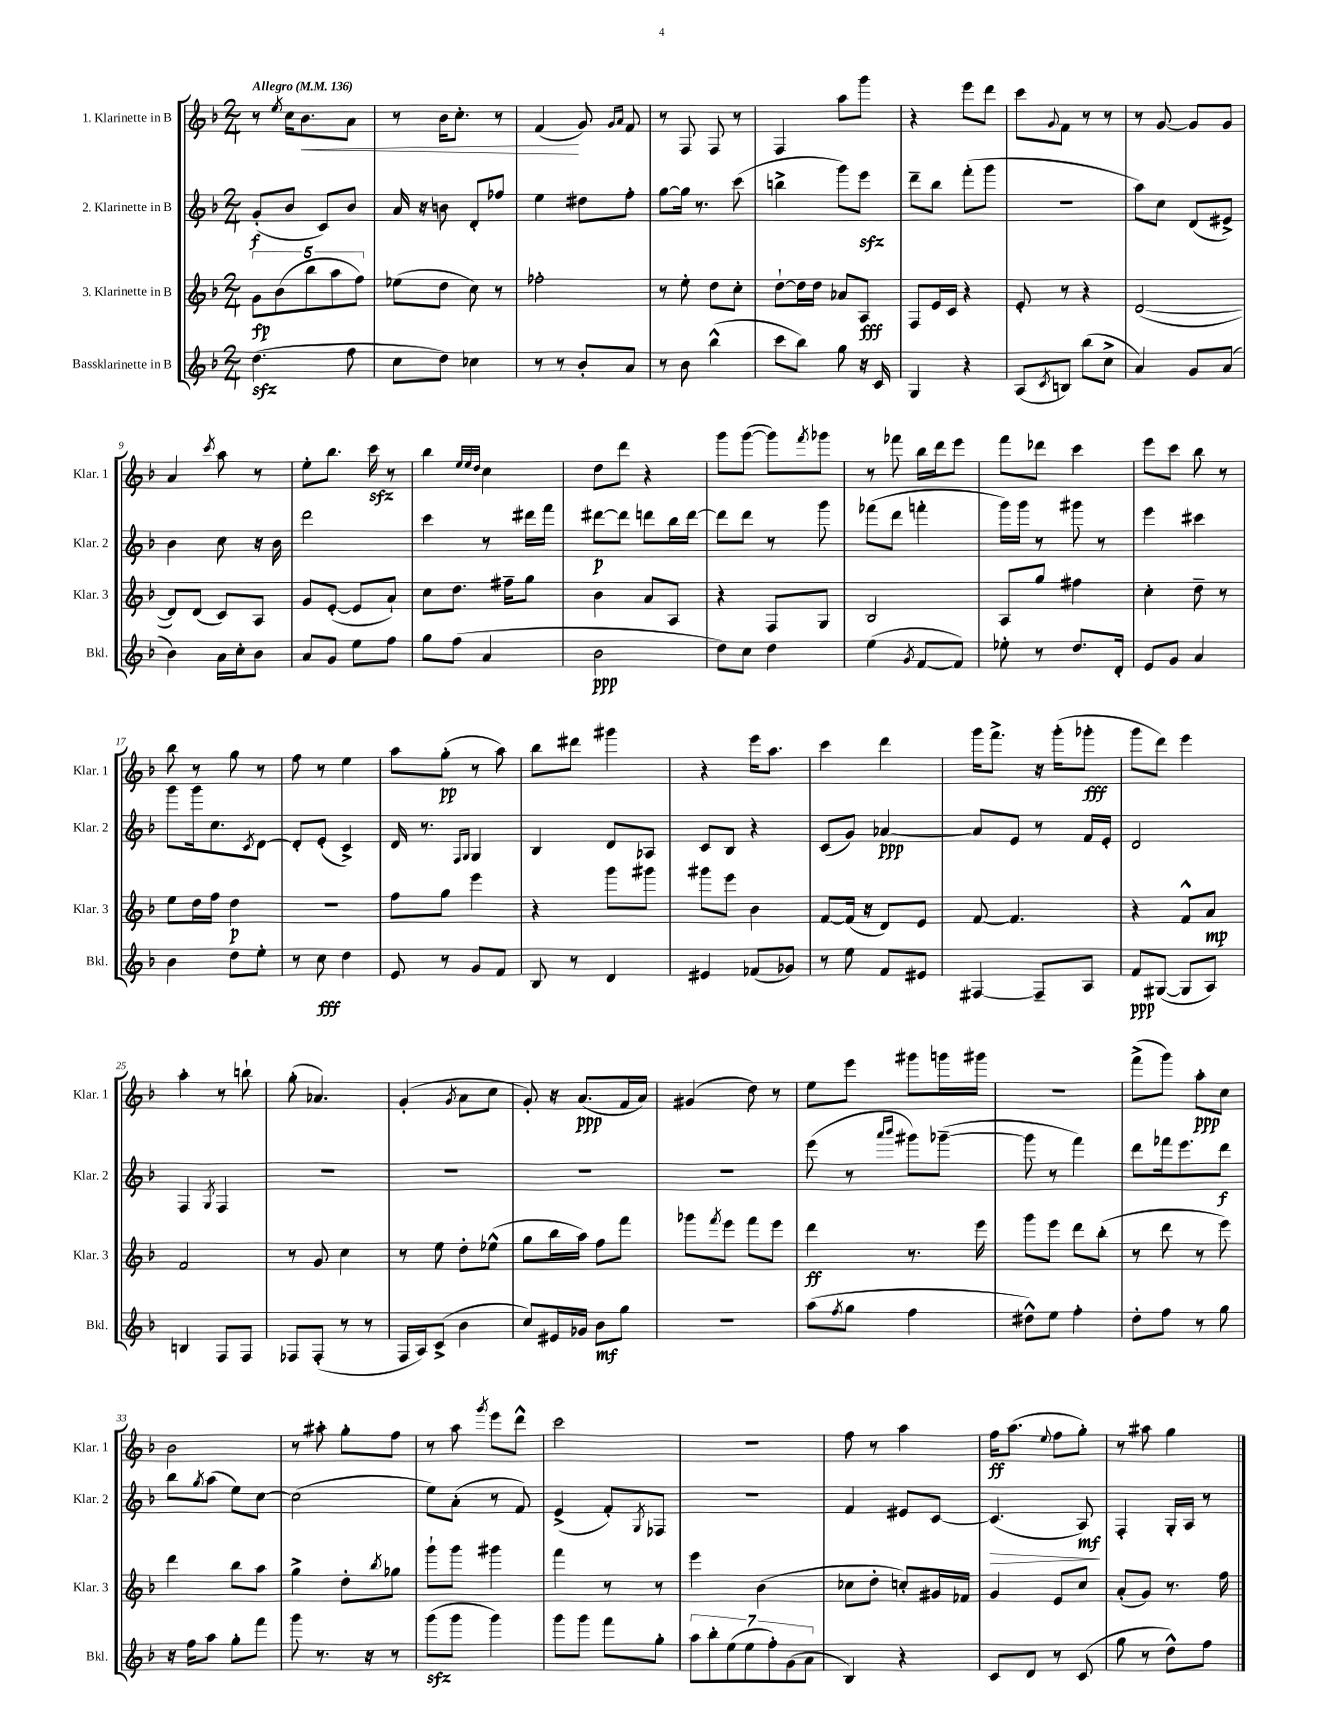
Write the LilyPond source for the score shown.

<<
\new StaffGroup <<
\new Staff = "s0" \with { instrumentName = "1. Klarinette in B" shortInstrumentName = "Klar. 1" } {
    \clef treble \key f \major \numericTimeSignature \time 2/4 \tempo "Allegro" 4 = 136
    r8 \acciaccatura { e''8 } c''16 bes'8.\< a'8 |
    r8 bes'16 c''8.-. r8 |
    f'4\!( g'8) \grace { g'16 a'16 } f'8 |
    r8 f8 f8 r8 |
    f4 a''8 g'''8 |
    r4 e'''8 d'''8 |
    c'''8 \appoggiatura { g'8 } f'8 r8 r8 |
    r8 g'8~ g'8 g'8 |
    a'4 \acciaccatura { c'''8 } a''8 r8 |
    e''8-. bes''8. c'''16\sfz r8 |
    bes''4 \grace { e''32 e''32 d''32 } c''4 |
    d''8 d'''8 r4 |
    g'''8 g'''8~( g'''8) \acciaccatura { f'''8 } ges'''8 |
    r8 fes'''8 bes''16 d'''16 e'''8 |
    f'''8 des'''8 c'''4 |
    e'''8 c'''8 bes''8 r8 |
    bes''8 r8 g''8 r8 |
    f''8 r8 e''4 |
    a''8 g''8-.\pp( r8 a''8) |
    bes''8 dis'''8 gis'''4 |
    r4 e'''16 a''8. |
    c'''4 d'''4 |
    g'''16 f'''8.-> r16 g'''16-.( ges'''8-.\fff |
    g'''8 d'''8) e'''4 |
    a''4-. r8 b''8-! |
    g''8-.( aes'4.) |
    g'4-.( \acciaccatura { g'8 } a'8 c''8 |
    g'8-.) r16 a'8.\ppp( f'16 a'16) |
    gis'4( d''8) r8 |
    e''8 e'''8 gis'''8 g'''16 gis'''16 |
    r2 |
    f'''8->( g'''8) a''8-.\ppp c''8 |
    bes'2 |
    r8 ais''8-. g''8-. f''8 |
    r8 a''8 \acciaccatura { g'''8 } e'''8 d'''8-^ |
    c'''2 |
    r2 |
    f''8 r8 a''4 |
    f''16\ff a''8.( \appoggiatura { e''8 } f''8 g''8-.) |
    r8 ais''8 g''4 \bar "|." |
}
\new Staff = "s1" \with { instrumentName = "2. Klarinette in B" shortInstrumentName = "Klar. 2" } {
    \clef treble \key f \major \numericTimeSignature \time 2/4
    g'8-.\f( bes'8 c'8) bes'8 |
    a'16 r16 b'8 d'8-. fes''8 |
    e''4 dis''8 f''8-. |
    g''8~ g''16 r8. c'''8( |
    b''4-> g'''8) e'''8\sfz |
    d'''8-- bes''8 f'''8-.( g'''8 |
    r2 |
    a''8) c''8 d'8( eis'8->) |
    bes'4 c''8 r16 bes'16 |
    d'''2 |
    c'''4 r8 dis'''16 f'''16 |
    dis'''8~\p dis'''8 d'''8 bes''16 d'''16~ |
    d'''8 d'''8 r8 g'''8 |
    fes'''8( d'''8 f'''4-. |
    g'''16) g'''16 r8 gis'''8 r8 |
    e'''4 cis'''4 |
    g'''8 g'''16 c''8. \acciaccatura { c'8 } d'8~ |
    d'8-. e'8-.( c'4->) |
    d'16 r8. \grace { f16 g16 } g4 |
    bes4 d'8 aes8 |
    c'8 bes8 r4 |
    c'8( g'8) aes'4~\ppp |
    aes'8 e'8 r8 f'16 e'16-. |
    d'2 |
    f4 \acciaccatura { g8 } f4 |
    R2 |
    R2 |
    R2 |
    R2 |
    e'''8( r8 \grace { a'''16 bes'''16 } gis'''8) ges'''8~--( |
    ges'''8 r8 f'''4) |
    d'''8 fes'''16 e'''8. d'''8\f |
    bes''8 \acciaccatura { g''8 } a''8( e''8) c''8~ |
    c''2( |
    e''8) a'8-.( r8 f'8) |
    e'4->( f'8-.) \acciaccatura { g8 } fes8 |
    r2 |
    f'4 eis'8 c'8~ |
    c'4.\>( a8\mf\!) |
    f4-. g16-. a16 r8 \bar "|." |
}
\new Staff = "s2" \with { instrumentName = "3. Klarinette in B" shortInstrumentName = "Klar. 3" } {
    \clef treble \key f \major \numericTimeSignature \time 2/4
    \tuplet 5/4 { g'8\fp bes'8( bes''8 a''8 f''8) } |
    ees''8( d''8 c''8) r8 |
    fes''2-. |
    r8 e''8-. d''8 c''8-. |
    d''8~-! d''16 d''16 aes'8 a8\fff |
    f8 e'16 c'16 r4 |
    e'8-. r8 r4 |
    d'2~( |
    d'8) d'8( c'8) a8 |
    g'8 e'8~-.( e'8 a'8-!) |
    c''8 d''8. fis''16-- g''8 |
    bes'4 a'8 a8 |
    r4 f8 g8 |
    bes2 |
    a8 g''8 fis''4 |
    c''4-. d''8-- r8 |
    e''8 d''16 f''16 d''4\p |
    R2 |
    f''8 g''8 e'''4 |
    r4 g'''8 gis'''8 |
    gis'''8 e'''8 bes'4 |
    f'8~ f'16( r16 d'8) e'8 |
    f'8~ f'4. |
    r4 f'8-^ a'8\mp |
    f'2 |
    r8 g'8 c''4 |
    r8 e''8 d''8-. ees''8-^( |
    g''8 bes''16 a''16) f''8 f'''8 |
    ges'''8 \acciaccatura { f'''8 } e'''8 f'''8 e'''8 |
    d'''4\ff r8. e'''16 |
    g'''8 e'''8 d'''8 bes''8-.( |
    r8 d'''8 r8 e'''8) |
    d'''4 bes''8 a''8 |
    g''4-> d''8-. \acciaccatura { bes''8 } ges''8 |
    g'''8-! g'''8 gis'''4 |
    f'''4 r8 r8 |
    e'''4 bes'4( |
    ces''8 d''8-. c''8-.) gis'16 fes'16 |
    g'4 e'8 c''8 |
    a'8-.( g'8) r8. f''16 \bar "|." |
}
\new Staff = "s3" \with { instrumentName = "Bassklarinette in B" shortInstrumentName = "Bkl." } {
    \clef treble \key f \major \numericTimeSignature \time 2/4
    d''4.\sfz( f''8 |
    c''8 d''8) ces''4 |
    r8 r8 bes'8-. a'8 |
    r8 bes'8 bes''4-^( |
    c'''8 bes''8) g''8 r16 c'16 |
    g4 r4 |
    a8( \acciaccatura { c'8 } b8) bes''8( c''8-> |
    a'4) g'8 a'8( |
    bes'4) a'16 c''16-. bes'8 |
    a'8 g'8 e''8 f''8 |
    g''8 f''8( a'4 |
    bes'2\ppp |
    d''8) c''8 d''4 |
    e''4( \acciaccatura { g'8 } f'8~ f'8) |
    ees''8-. r8 d''8. d'16-. |
    e'8 g'8 a'4 |
    bes'4 d''8 e''8-. |
    r8 c''8\fff d''4 |
    e'8 r8 g'8 f'8 |
    bes8 r8 d'4 |
    eis'4 fes'8( ges'8) |
    r8 e''8 f'8 eis'8 |
    fis4~ fis8-- a8 |
    f'8\ppp gis8~( gis8 a8) |
    b4 f8 f8 |
    fes8 fes8-.( r8 r8 |
    f16 a16) c'8->( bes'4 |
    c''8) eis'16 ges'16 bes'8\mf g''8 |
    R2 |
    a''8( \acciaccatura { f''8 } g''8 f''4 |
    dis''8-^) e''8 f''4-. |
    d''8-. f''8 r8 g''8 |
    r16 f''16 a''8 g''8-. f'''8 |
    g'''8 r8. r16 r8 |
    g'''8\sfz( g'''8 g'''4) |
    g'''8 g'''8 f'''8 g''8-. |
    \tuplet 7/4 { a''8 bes''8-. e''8( e''8 f''8-.) g'8( a'8 } |
    bes4) r4 |
    c'8 d'8 r8 c'8( |
    g''8 r8 d''8-^) f''8 \bar "|." |
}
>>
>>
